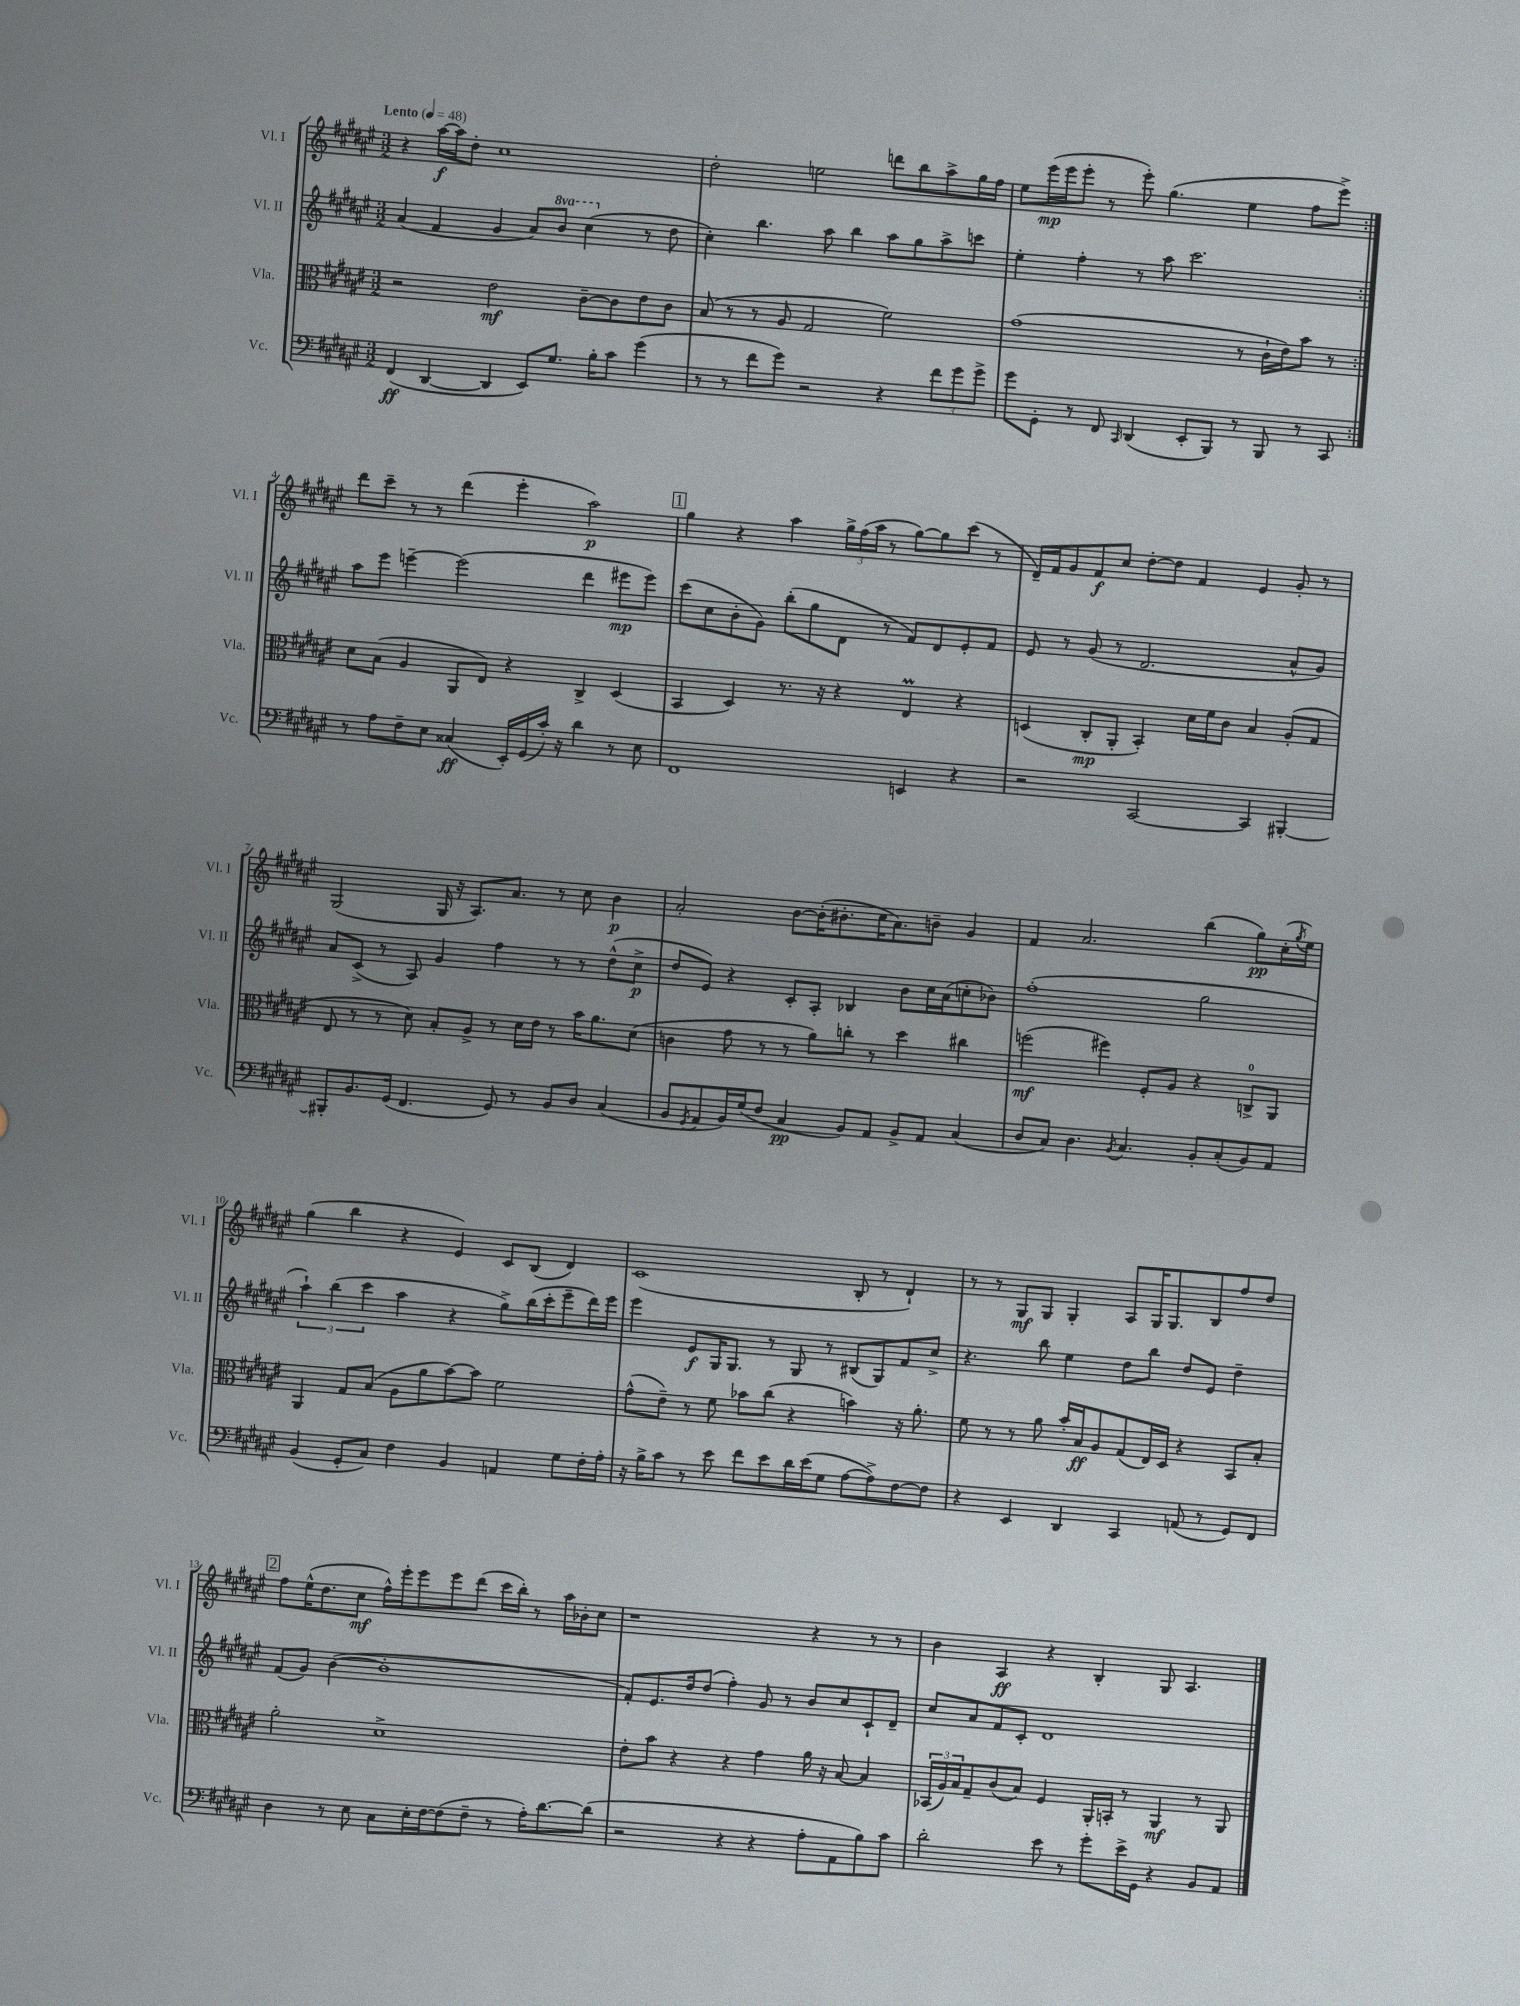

**kern	**kern	**kern	**kern
*staff4	*staff3	*staff2	*staff1
*clefF4	*clefC3	*clefG2	*clefG2
*k[f#c#g#d#a#e#]	*k[f#c#g#d#a#e#]	*k[f#c#g#d#a#e#]	*k[f#c#g#d#a#e#]
*M3/2	*M3/2	*M3/2	*M3/2
*MM48	*MM48	*MM48	*MM48
(4FF#/	2r	(4a#/	4r
[4DD#/	.	4f#/	[16aa#\LL
.	.	.	16aa#\]J
.	.	.	8dd#'\J
4DD#/]	2e#\	4g#/	1cc#
8EE#/L)	.	8a#/L)	.
8.G#/J	.	8bb/J	.
.	[8c#~\L	(4ccc#\	.
16B'\LK	.	.	.
8c#\J	8c#\]	.	.
(4g#\	8e#\	8r	.
.	8c#\J	8dd#\	.
=	=	=	=
8r	(8B/	4cc#'\)	2dd#'\
8r	8r	.	.
8f#\L	8r	4.bb\	.
8g#\J)	8A#/	.	.
2r	2G#/	.	2ee\
.	.	8aa#\	.
.	.	4bb\	.
4r	2f#\)	8aa#\L	8ddd\L
.	.	8gg#\	8bb\
12f#\L	.	8aa#^\	8aa#^\
12g#\	.	.	.
.	.	8ccc\J	16gg#\L
12g#^\J	.	.	.
.	.	.	16ff#\JJ
=	=	=	=
8g#\L	(1g#	4ee#'\	8ee#\L
8GG#'\J	.	.	(16eee#\L
.	.	.	16eee#\J
8r	.	4ff#'\	8eee#'\J
8FF#/	.	.	8r
16qqCC#/	.	.	.
(4DD#/	.	8r	8eee#'\)
.	.	8aa#\	(4.gg#\
8EE#'/L	.	2.ccc#\	.
8BBB/J)	.	.	.
8r	8r	.	4ee#\
8BBB/	16c#`\LL	.	.
.	16e#\J)	.	.
8r	8b\J	.	8ff#\L
8CC#/	8r	.	8eee#^\J)
=:|!	=:|!	=:|!	=:|!
8r	8d#\L	8aa#\L	8ddd#\L
8A#\L	(8B\J	8eee#\J	8ccc#~\J
8F#~\	4A#/	[4eee~\	8r
8E#\J	.	.	8r
(4C##/	8AA#/L	(2eee\]	(4ddd#\
.	8E#/J)	.	.
16EE#'/LL)	4r	.	4eee#'\
(16GG#/	.	.	.
16c#'/JJ)	.	.	.
16r	.	.	.
4d#\	4C#^/	4ddd#\	2aa#\)
8r	(4D#/	8eee#\L	.
8E#\	.	8eee#\J)	.
=	=	=	=
1FF#	4BB/	(8ccc#\L	4gg#\
.	.	8cc#\	.
.	4D#/)	8b'\	4r
.	.	8g#\J)	.
.	8.r	(8bb'\L	4aa#\
.	.	8gg#\	.
.	16r	.	.
.	4r	8d#\J	24gg#^\LL
.	.	.	(24ff#\
.	.	.	24aa#\JJ
.	.	8r	8r
4EE/	4E#/	8f#/L)	[8gg#\L)
.	.	8d#/	8gg#\]
4r	4r	8e#'/	(8ccc#\J
.	.	8f#/J	8r
=	=	=	=
2r	(4D/	8e#/	16d#~/LL)
.	.	.	16f#/J
.	.	8r	8g#/
.	8C#'/L	(8g#/	8f#/
.	8AA#'/J	8r	8cc#/J
[2CC#/	4BB'/)	2.d#/	[8dd#'\L
.	.	.	8dd#\]J
.	16d#\LL	.	4f#/
.	16f#\J	.	.
.	8c#\J	.	.
4CC#/]	4B/	.	4e#/
[4BBB#'/	(8A#'/L	8a#^^/L	8g#'/
.	8G#/J	8g#/J)	8r
=	=	=	=
8BBB#'/]L	8E#/	8a#/L	(2G#/
8.BB/	8r	(8c#^/J	.
.	8r	8r	.
(16GG#/Jk	.	.	.
4.FF#/	8d#\)	8A#/)	.
.	8B'/L	4g#/	16G#/
.	.	.	16r
.	8A#^/J	.	8.A#/L)
8GG#/)	8r	4ff#\	.
.	.	.	8.a#/J
8r	16d#\LL	.	.
.	16e#\JJ	.	.
8BB/L	8r	8r	8r
8D#/J	16b\LK	8r	8cc#\
.	8.a#\	.	.
(4C#/	.	(8dd#^^\L	4b\
.	(8d#\J	8cc#^\J	.
=	=	=	=
8BB/L	4c\	8dd#/L	2a#'/
8qGG#/	.	.	.
8AA#/	.	8e#/J)	.
16BB/L)	8g#\	4r	.
(16G#/J	.	.	.
8F#/J	8r	.	.
4C#/	8r	8c#'/L	[8b\L
.	8a#\L)	8A#'/J	(16b'\]K
.	.	.	8.b#'\
8BB/L)	8cc'\J	4B-/	.
8AA#/J	8r	.	16cc#\K
.	.	.	8.a#\)
8BB^/L	4dd#\	8b\L	.
8AA#/J	.	16cc#\L	8b~\J
.	.	(16a#\J	.
(4C#/	4cc#\	8cc'\	4g#/
.	.	8b-\J)	.
=	=	=	=
8D#/L	(2ff\	(1ff#'	4f#/
8C#/J)	.	.	.
4.D#\	.	.	2.a#/
.	4ff#\)	.	.
8qBB/	.	.	.
4.C#/	.	.	.
.	8F#'/L	.	.
.	8A#/J	.	.
8BB'/L	4r	2gg#\	(4bb\
(8C#'/	.	.	.
8BB/)	8C^/L	.	8gg#\L)
8AA#/J	8AA#/J	.	(16cc#'\L
.	.	.	8qgg#/
.	.	.	16ee#\JJ)
=	=	=	=
(4BB/	4AA#/	6aa#`\)	(4gg#\
.	.	(6bb\	.
8GG#'/L	8G#/L	.	4bb\
.	.	6ccc#\	.
8C#/J)	(8B/J	.	.
4F#\	8A#\L	4aa#\	4r
.	8a#\	.	.
4BB/	[8b\)	4r	4e#/)
.	8b\]J	.	.
4AA/	2f#\	8gg#^\L)	8c#/L
.	.	(16bb\L	(8B/J
.	.	16ccc#'\J	.
8G#\L	.	8eee#~\	4d#/)
16F#'\L	.	16ddd#\L)	.
16A#'\JJ	.	16eee#\JJ	.
=	=	=	=
16r	(8g#^^\L	4eee#\	(1c#
16B^\LK	.	.	.
8c#\J	8e#~\J)	.	.
8r	8r	8e#/L	.
8e#\	8f#\	16G#/K	.
.	.	8.G#/J	.
8f#\L	8b-\L	.	.
8e#\	(8cc#\J	8r	.
16d#\L	4r	8G#/	.
(16e#\J	.	.	.
8G#\J	.	8r	.
[8A#\L	4b\)	(8B#/L	8B'/
8A#^\])	.	8G#/)	8r
[8F#\	16r	8f#/	4d#`/)
.	8.a#'\	.	.
8F#\]J	.	8cc#^/J	.
=	=	=	=
4r	8f#\	4.r	8r
.	8r	.	8r
4EE#/	8r	.	8G#/L
.	8a#\	8bb\	8G#/J
4DD#/	16b'/LL	4ee#\	4G#'/
.	16B/J	.	.
.	8A#/	.	.
4CC#/	(8G#/	8dd#\L	8A#/L
.	16E#/L)	8bb\J	16G#/K
.	16D#/JJ	.	8.G#/
(8AA/	4r	8dd#/L	.
8r	.	8e#/J	8B/
8GG#/L)	8BB/L	4dd#~\	8ff#/
8FF#/J	8B'/J	.	8dd#/J
=	=	=	=
4D#\	2a#'\	(8f#/L	8ff#\L
.	.	8g#/J)	(16ee#^^\K
.	.	.	8.dd#\
8r	.	([4b\	.
8E#\	.	.	8cc#\J
8C#\L	1d#^	1b']	16ff#^^\LL)
.	.	.	16eee#'\J
16E#'\L	.	.	8eee#\
[16F#\J	.	.	.
(8F#\]	.	.	8eee#\
8F#~\J	.	.	(8ddd#\J
8r	.	.	16ccc#\LL
.	.	.	16bb'\JJ)
16A#'\LK)	.	.	8r
[8.d#\	.	.	.
.	.	.	16aa#\LL
.	.	.	16b-'\J
(8d#\]J	.	.	8cc#\J
=	=	=	=
2r	8e#'\L	8f#'/L)	1r
.	8b\J	8.e#/	.
.	4r	.	.
.	.	16dd#/k	.
.	.	(8dd#/J	.
4r	4r	4ff#'\)	.
4r	4g#\	8g#/	.
.	.	8r	.
8A#'\L	16a#\	8b/L	4r
.	16r	.	.
8AA#\	[8B/	8cc#/	.
8B\)	4B/]	8c#`/	8r
8c#\J	.	8d#~/J	8r
=	=	=	=
2d#'\	(24BB-/LL	8cc#/L	4b\
.	24A#/)	.	.
.	24B/J	.	.
.	8G#~/	8a#/	.
.	(8c#/	8f#/	4A#/
.	8B/J)	8c#'/J	.
8e#\	4F#/	1d#	4r
8r	.	.	.
8g#'\L	16AA#'/LL	.	4B'/
.	16BB'/JJ	.	.
16e#^\L	8r	.	.
16GG#\JJ	.	.	.
4r	4AA#/	.	8G#/
.	.	.	4.A#/
8BB/L	8r	.	.
8AA#/J	8AA#/	.	.
==	==	==	==
*-	*-	*-	*-
